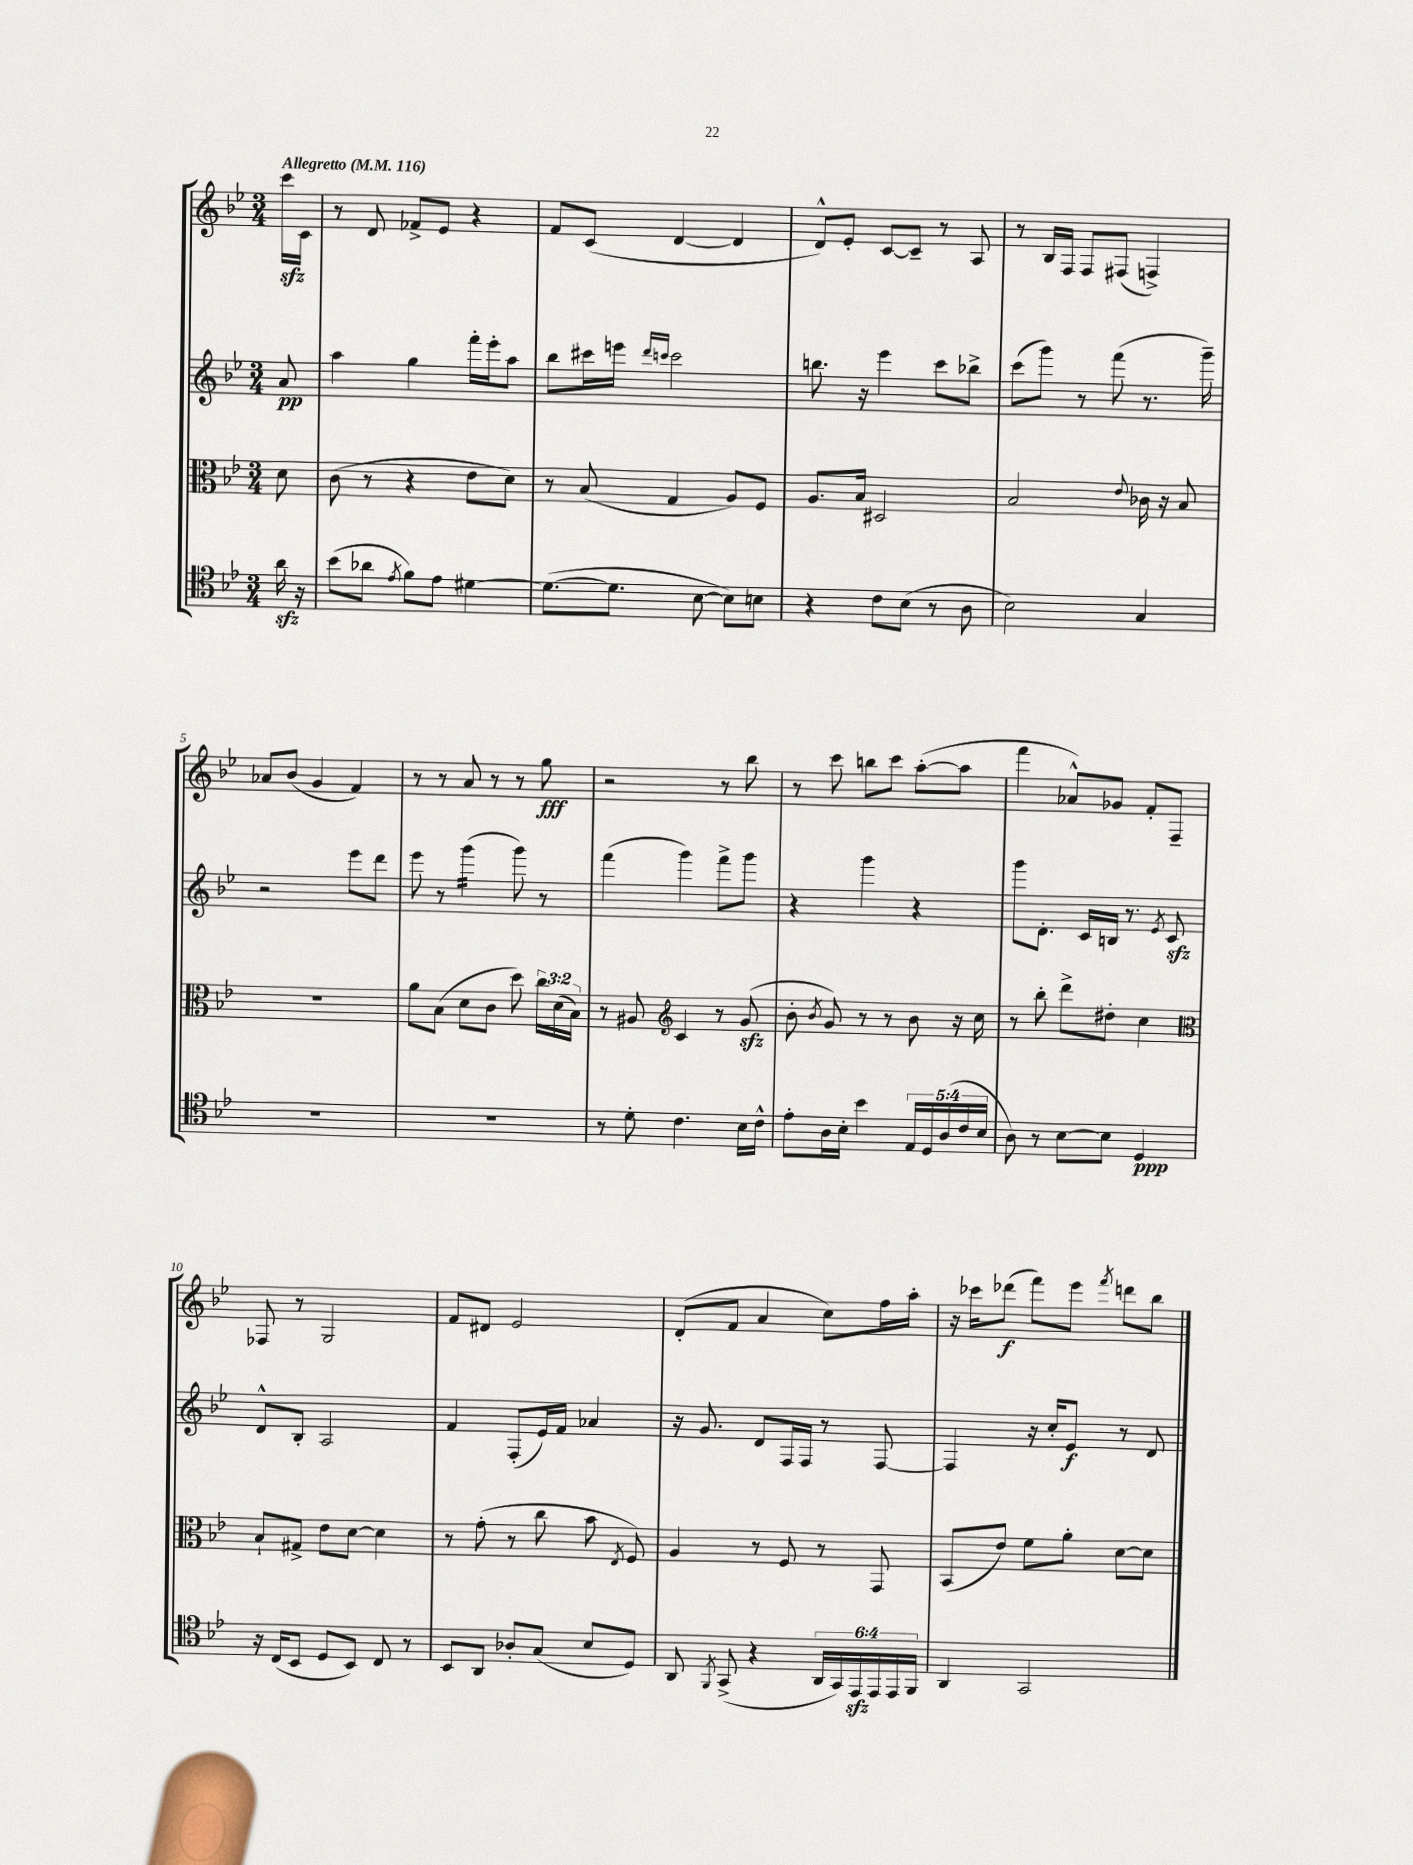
<<
\new StaffGroup <<
\new Staff = "s0" {
    \clef treble \key bes \major \numericTimeSignature \time 3/4 \partial 8 \tempo "Allegretto" 4 = 116
    \autoBeamOff c'''16[\sfz c'16] |
    r8 d'8 fes'8[-> ees'8] r4 |
    f'8[ c'8]( d'4~ d'4 |
    d'8[-^) ees'8]-. c'8[~ c'8]-- r8 a8 |
    r8 bes16[ f16] f8[ fis8]( f4->) |
    aes'8[ bes'8]( g'4 f'4) |
    r8 r8 a'8 r8 r8 g''8\fff |
    r2 r8 bes''8 |
    r8 c'''8 b''8[ c'''8] a''8[~-.( a''8] |
    f'''4 aes'8[-^) ges'8] f'8[-. f8]-- |
    fes8 r8 g2 |
    f'8[ dis'8] ees'2 |
    d'8[-.( f'8] a'4 c''8[) f''16 a''16]-. |
    r16 ces'''16[ des'''8]\f( f'''8[) ees'''8] \acciaccatura { f'''8 } d'''8[ bes''8] \bar "|." |
}
\new Staff = "s1" {
    \clef treble \key bes \major \numericTimeSignature \time 3/4 \partial 8
    \autoBeamOff a'8\pp |
    a''4 g''4 f'''16[-. ees'''16-. a''8] |
    bes''8[ cis'''16 e'''16] \grace { d'''16[ c'''16] } c'''2 |
    b''8. r16 ees'''4 c'''8[ bes''8]-> |
    c'''8[( g'''8]) r8 f'''8( r8. g'''16--) |
    r2 ees'''8[ d'''8] |
    ees'''8 r8 g'''4:16( g'''8) r8 |
    f'''4( g'''4) f'''8[-> g'''8] |
    r4 g'''4 r4 |
    g'''8[ d'8.]-. c'16[ b16] r8. \acciaccatura { ees'8 } c'8\sfz |
    d'8[-^ bes8]-. a2 |
    f'4 f8[-.( ees'16) f'16] aes'4 |
    r16 g'8. d'8[ f16 f16] r8 f8~ |
    f4 r16 c''16[-. ees'8]\f r8 d'8 \bar "|." |
}
\new Staff = "s2" {
    \clef alto \key bes \major \numericTimeSignature \time 3/4 \override Staff.TupletNumber.text = #tuplet-number::calc-fraction-text \partial 8
    \autoBeamOff d'8 |
    c'8( r8 r4 ees'8[ d'8]) |
    r8 bes8( g4 a8[) f8] |
    a8.[ bes16] dis2 |
    bes2 \appoggiatura { ees'8 } ces'16 r16 bes8 |
    R2. |
    a'8[ bes8]( d'8[ c'8] d''8) \tuplet 3/2 { c''16[ d'16( bes16]) } |
    r8 ais8 \clef treble c'4 r8 g'8\sfz( |
    bes'8-. \acciaccatura { bes'8 } g'8) r8 r8 bes'8 r16 c''16 |
    r8 bes''8-. d'''8[-> dis''8]-. c''4 |
    \clef alto bes8[-! gis8]-> ees'8[ d'8]~ d'4 |
    r8 g'8-.( r8 c''8 bes'8 \acciaccatura { ees8 } f8) |
    a4 r8 f8 r8 g,8 |
    bes,8[( ees'8]) f'8[ a'8]-. d'8[~ d'8] \bar "|." |
}
\new Staff = "s3" {
    \clef tenor \key bes \major \numericTimeSignature \time 3/4 \override Staff.TupletNumber.text = #tuplet-number::calc-fraction-text \partial 8
    \autoBeamOff a'16\sfz r16 |
    bes'8[( aes'8] \acciaccatura { ees'8 } f'8[) ees'8] dis'4~ |
    dis'8.[~( dis'8.] bes8~ bes8[) b8] |
    r4 c'8[ bes8]( r8 a8 |
    bes2) g4 |
    R2. |
    R2. |
    r8 d'8-. c'4. bes16[ c'16]-^ |
    ees'8[-. a16 bes16]-. bes'4 \tuplet 5/4 { ees16[ d16 a16( c'16 bes16] } |
    a8) r8 bes8[~ bes8] d4\ppp |
    r16 c16[( bes,8] d8[ bes,8]) c8 r8 |
    bes,8[ a,8] aes8[-. g8]( bes8[ d8]) |
    a,8 \acciaccatura { f,8 } g,8->( r4 \tuplet 6/4 { a,16[ g,16) ees,16\sfz ees,16 ees,16 f,16] } |
    a,4 g,2 \bar "|." |
}
>>
>>
